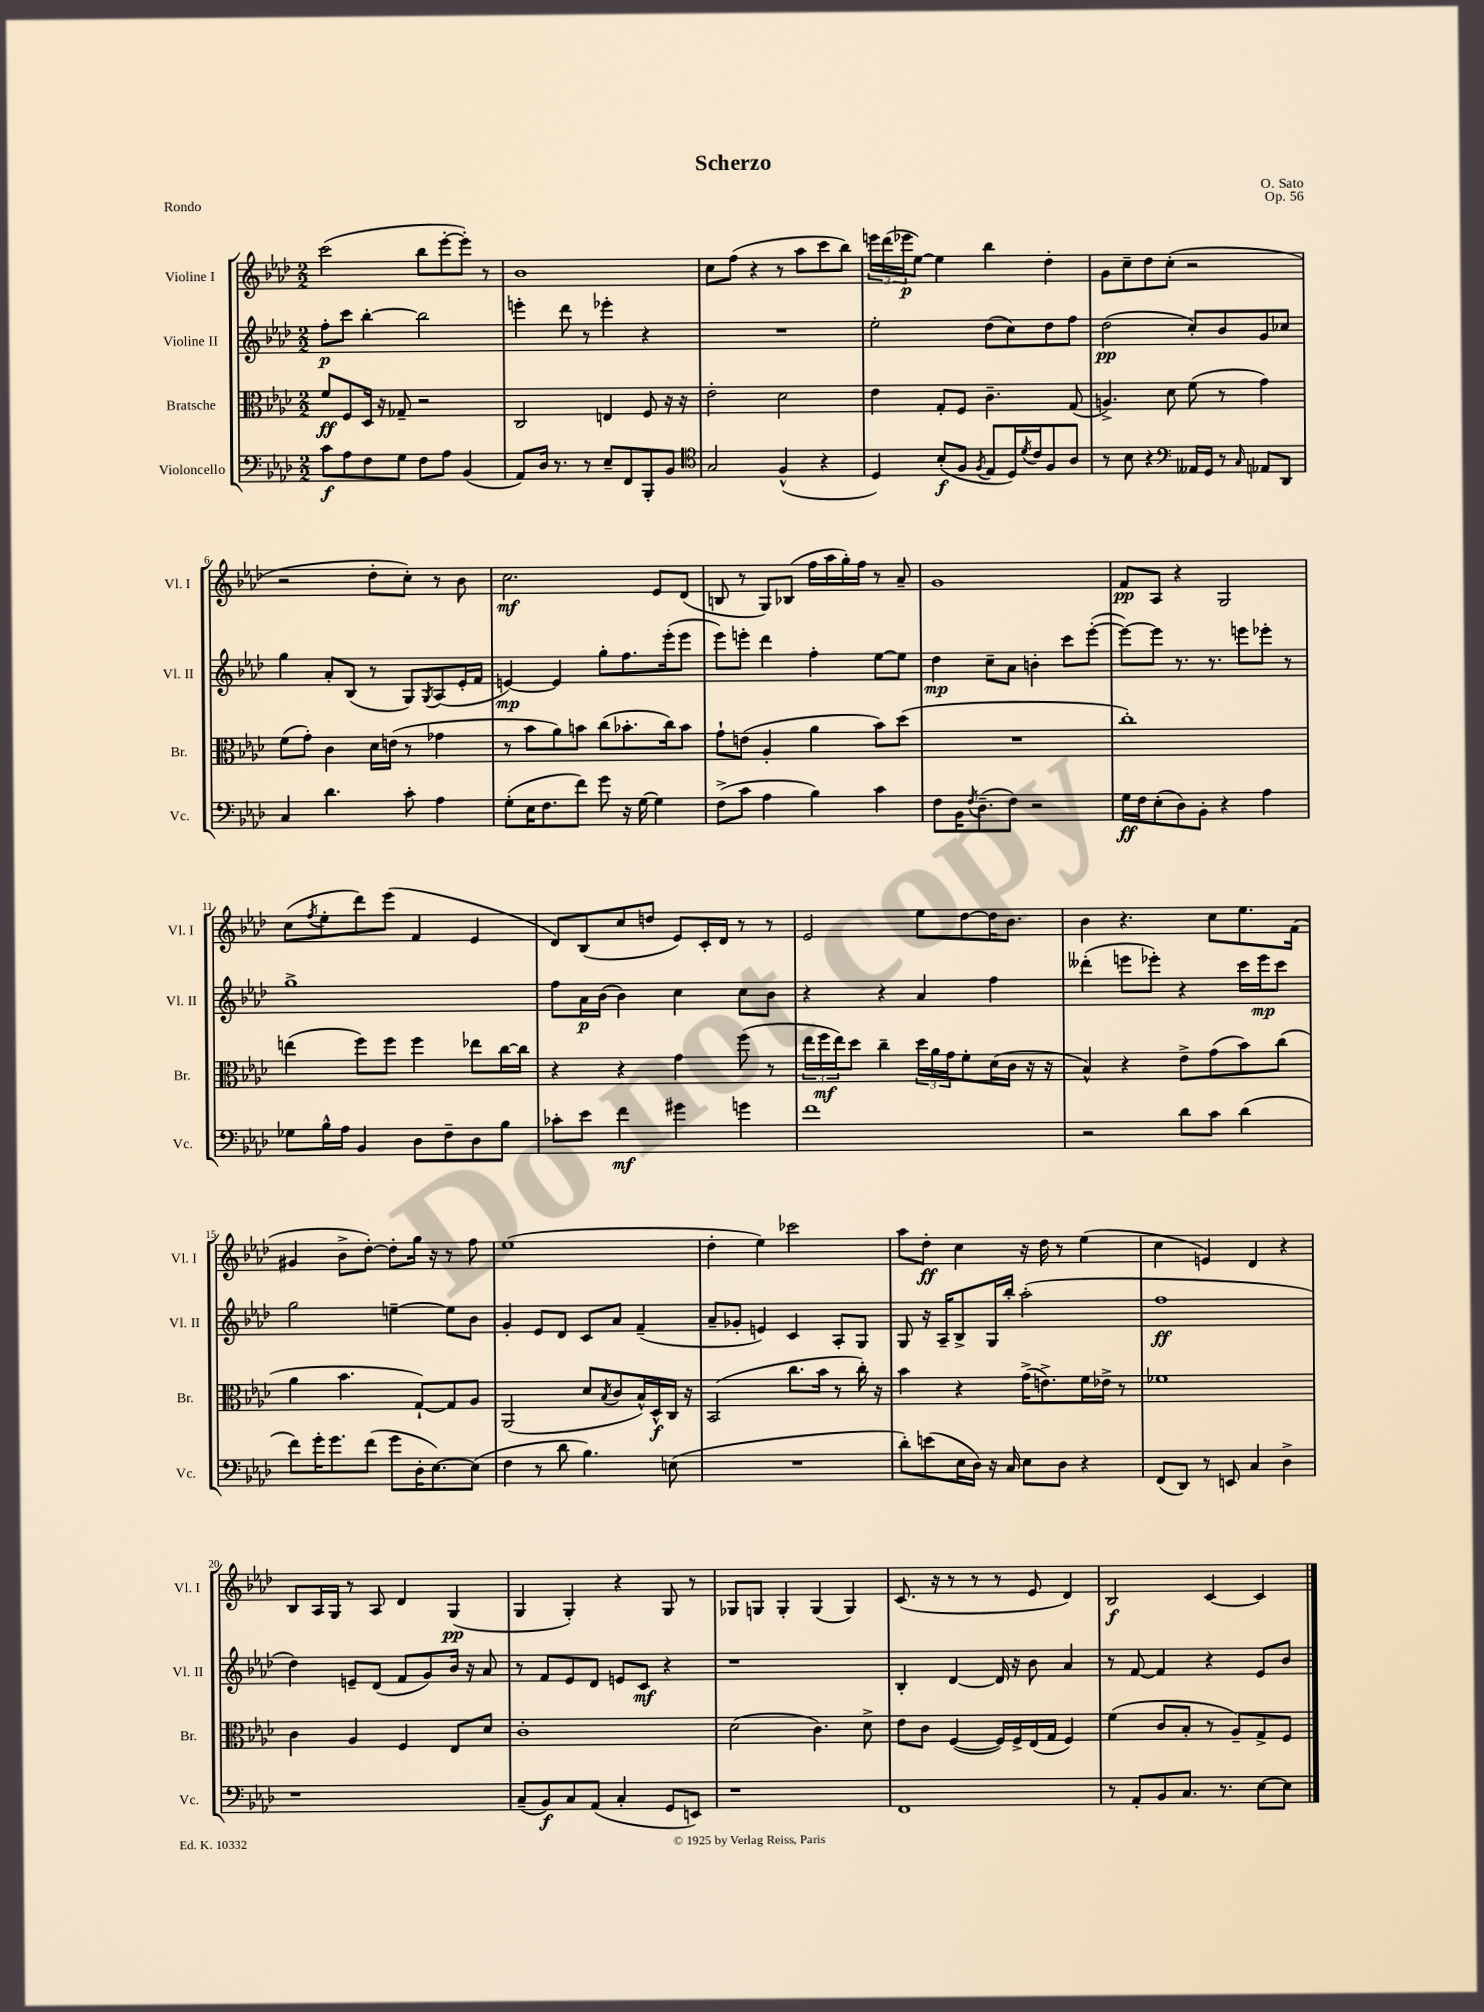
\header { title = "Scherzo" composer = "O. Sato" opus = "Op. 56" piece = "Rondo" }
<<
\new StaffGroup <<
\new Staff = "s0" \with { instrumentName = "Violine I" shortInstrumentName = "Vl. I" } {
    \clef treble \key aes \major \numericTimeSignature \time 2/2
    c'''2( bes''8 ees'''8~-. ees'''8-.) r8 |
    bes'1 |
    c''8 f''8( r4 r8 aes''8 c'''8 bes''8) |
    \tuplet 3/2 { e'''16 des'''16( ees'''16\p } ees''8~) ees''4 bes''4 des''4-. |
    g'8 c''8-- des''8 c''8-.( r2 |
    r2 des''8-. c''8-.) r8 bes'8 |
    c''2.\mf ees'8 des'8( |
    b8 r8 g8) bes8( f''16 aes''16 g''16-.) f''16 r8 aes'8-- |
    g'1 |
    f'8\pp aes8 r4 g2 |
    c''8( \acciaccatura { f''8 } ees''8-. des'''8) ees'''8( f'4 ees'4 |
    des'8) bes8( c''8 d''8 ees'8) c'16-. des'16 r8 r8 |
    ees'2 ees''8 des''8~ des''16 bes'8. |
    bes'4 r4. c''8 ees''8. f'16( |
    gis'4 bes'8-> des''8~-.) des''8-. g''16 r16 r8 f''8 |
    ees''1( |
    des''4-. ees''4) ces'''2 |
    aes''8 des''8-.\ff c''4 r16 des''16 r8 ees''4( |
    c''4 e'4) des'4 r4 |
    bes8 aes16 g16 r8 aes8 des'4 g4\pp( |
    g4 g4-.) r4 g8 r8 |
    ges8 g8 g4-. g4( g4) |
    c'8.( r16 r8 r8 r8 ees'8 des'4) |
    bes2\f c'4~ c'4 \bar "|." |
}
\new Staff = "s1" \with { instrumentName = "Violine II" shortInstrumentName = "Vl. II" } {
    \clef treble \key aes \major \numericTimeSignature \time 2/2
    f''8-.\p c'''8 bes''4~-. bes''2 |
    e'''4-. des'''8 r8 ees'''4-. r4 |
    R1 |
    ees''2-. des''8( c''8) des''8 f''8 |
    des''2\pp( c''8-.) bes'8 g'8 ces''8 |
    g''4 aes'8-. bes8( r8 g8) \acciaccatura { g8 } aes8( ees'16-. f'16 |
    e'4~\mp) e'4 g''8-. f''8. ees'''16-.( ees'''8 |
    ees'''8) e'''8-. des'''4 f''4-. ees''8~ ees''8 |
    des''4\mp c''8-- aes'8 b'4-. c'''8 ees'''8~-.( |
    ees'''8~) ees'''8 r8. r8. e'''8 ees'''8-. r8 |
    g''1-> |
    f''8 aes'16\p bes'16( bes'4) c''4 c''8 bes'8 |
    r4 r4 aes'4 f''4 |
    deses'''4-.( e'''8 ees'''8-.) r4 c'''16 ees'''16\mp c'''8 |
    g''2 e''4~-- e''8 bes'8 |
    g'4-. ees'8 des'8 c'8 aes'8 f'4--( |
    aes'8-- ges'8-. e'4) c'4 aes8-. g8 |
    g8 r16 aes16-- bes8-> g16 bes''16-. aes''2-.( |
    f''1\ff |
    des''4) e'8-- des'8( f'8 g'8) bes'16 r16 aes'8 |
    r8 f'8 ees'8 des'8 e'8 c'8\mf r4 |
    r1 |
    bes4-. des'4~ des'16 r16 bes'8 aes'4 |
    r8 f'8~ f'4 r4 ees'8 bes'8 \bar "|." |
}
\new Staff = "s2" \with { instrumentName = "Bratsche" shortInstrumentName = "Br." } {
    \clef alto \key aes \major \numericTimeSignature \time 2/2
    f'8\ff f8 des16 r16 ges8-- r2 |
    c2 e4 f8 r16 r16 |
    ees'2-. des'2 |
    ees'4 g8-. f8 c'4.-- g8( |
    a4.->) des'8 f'8( r8 g'4) |
    f'8( g'8-.) c'4 des'16 e'16( r8 ges'4 |
    r8 bes'8 aes'8) b'8 c''8( bes'8.-. c''16) bes'8 |
    g'8-! e'8( aes4-. aes'4 bes'8) des''8( |
    R1 |
    c''1-.) |
    e''4( f''8) f''8 f''4 ees''8 c''16~ c''16 |
    r4 r4 g'4 f''8( r8 |
    \tuplet 3/2 { ees''16 f''16\mf ees''16) } des''8 c''4-- \tuplet 3/2 { des''16 aes'16 g'16 } f'8-. des'16( c'16 r16 r16 |
    bes4-^) r4 ees'8-> g'8( bes'8) c''8( |
    aes'4 bes'4. g8~-!) g8 aes8 |
    aes,2( des'8 \acciaccatura { bes8 } c'8 bes16-^) des16-^\f c16 r16 |
    bes,2( c''8. bes'16 r8 c''16-.) r16 |
    bes'4 r4 g'16->( e'8.->) f'16 ees'16-> r8 |
    fes'1 |
    c'4 aes4 f4 ees8 des'8 |
    c'1-. |
    des'2( c'4.) des'8-> |
    ees'8 c'8 f4~( f16) f16-> ees16( g16 f4) |
    f'4( c'8 bes8-. r8 aes8--) g8-> f8 \bar "|." |
}
\new Staff = "s3" \with { instrumentName = "Violoncello" shortInstrumentName = "Vc." } {
    \clef bass \key aes \major \numericTimeSignature \time 2/2
    c'8\f aes8 f8 g8 f8 aes8 bes,4( |
    aes,8) des16 r8. r8 ees8-- f,8 bes,,8-. bes,8 |
    \clef tenor g2 f4-^( r4 |
    des4) bes8-.\f( f8 \acciaccatura { f8 } ees8 des16) \acciaccatura { des'8 } c'16 f8 aes8 |
    r8 bes8 r4 \clef bass aeses,16 g,16 r8 \grace { c16 } aes,8 des,8 |
    c4 des'4. c'8-. aes4 |
    g8-.( ees16 f8. f'8) g'8 r16 g16~ g4 |
    f8->( c'8 aes4 bes4) c'4 |
    f8 bes,16 \acciaccatura { f8 } des8.--( f8) r2 |
    g16\ff f16 ees8-.( des8) bes,8-. r4 aes4 |
    ges8 bes16-^ aes16 bes,4 des8 f8-- des8 bes8 |
    ces'8-. ees'8 f'4\mf gis'4 g'4 |
    f'1 |
    r2 des'8 c'8 des'4( |
    f'8) g'16-. g'8. f'8( g'8 des16-. ees8.~) ees8( |
    f4 r8 des'8 bes4.) e8( |
    R1 |
    des'8-.) e'8( ees16 des16) r16 c16 ees8 des8 r4 |
    f,8( des,8) r8 e,8 c4 des4-> |
    r1 |
    c8--( bes,8\f) c8 aes,8( c4-. g,8 e,8) |
    r1 |
    f,1 |
    r8 aes,8-. bes,8 c8. r8. ees8~ ees8 \bar "|." |
}
>>
>>
